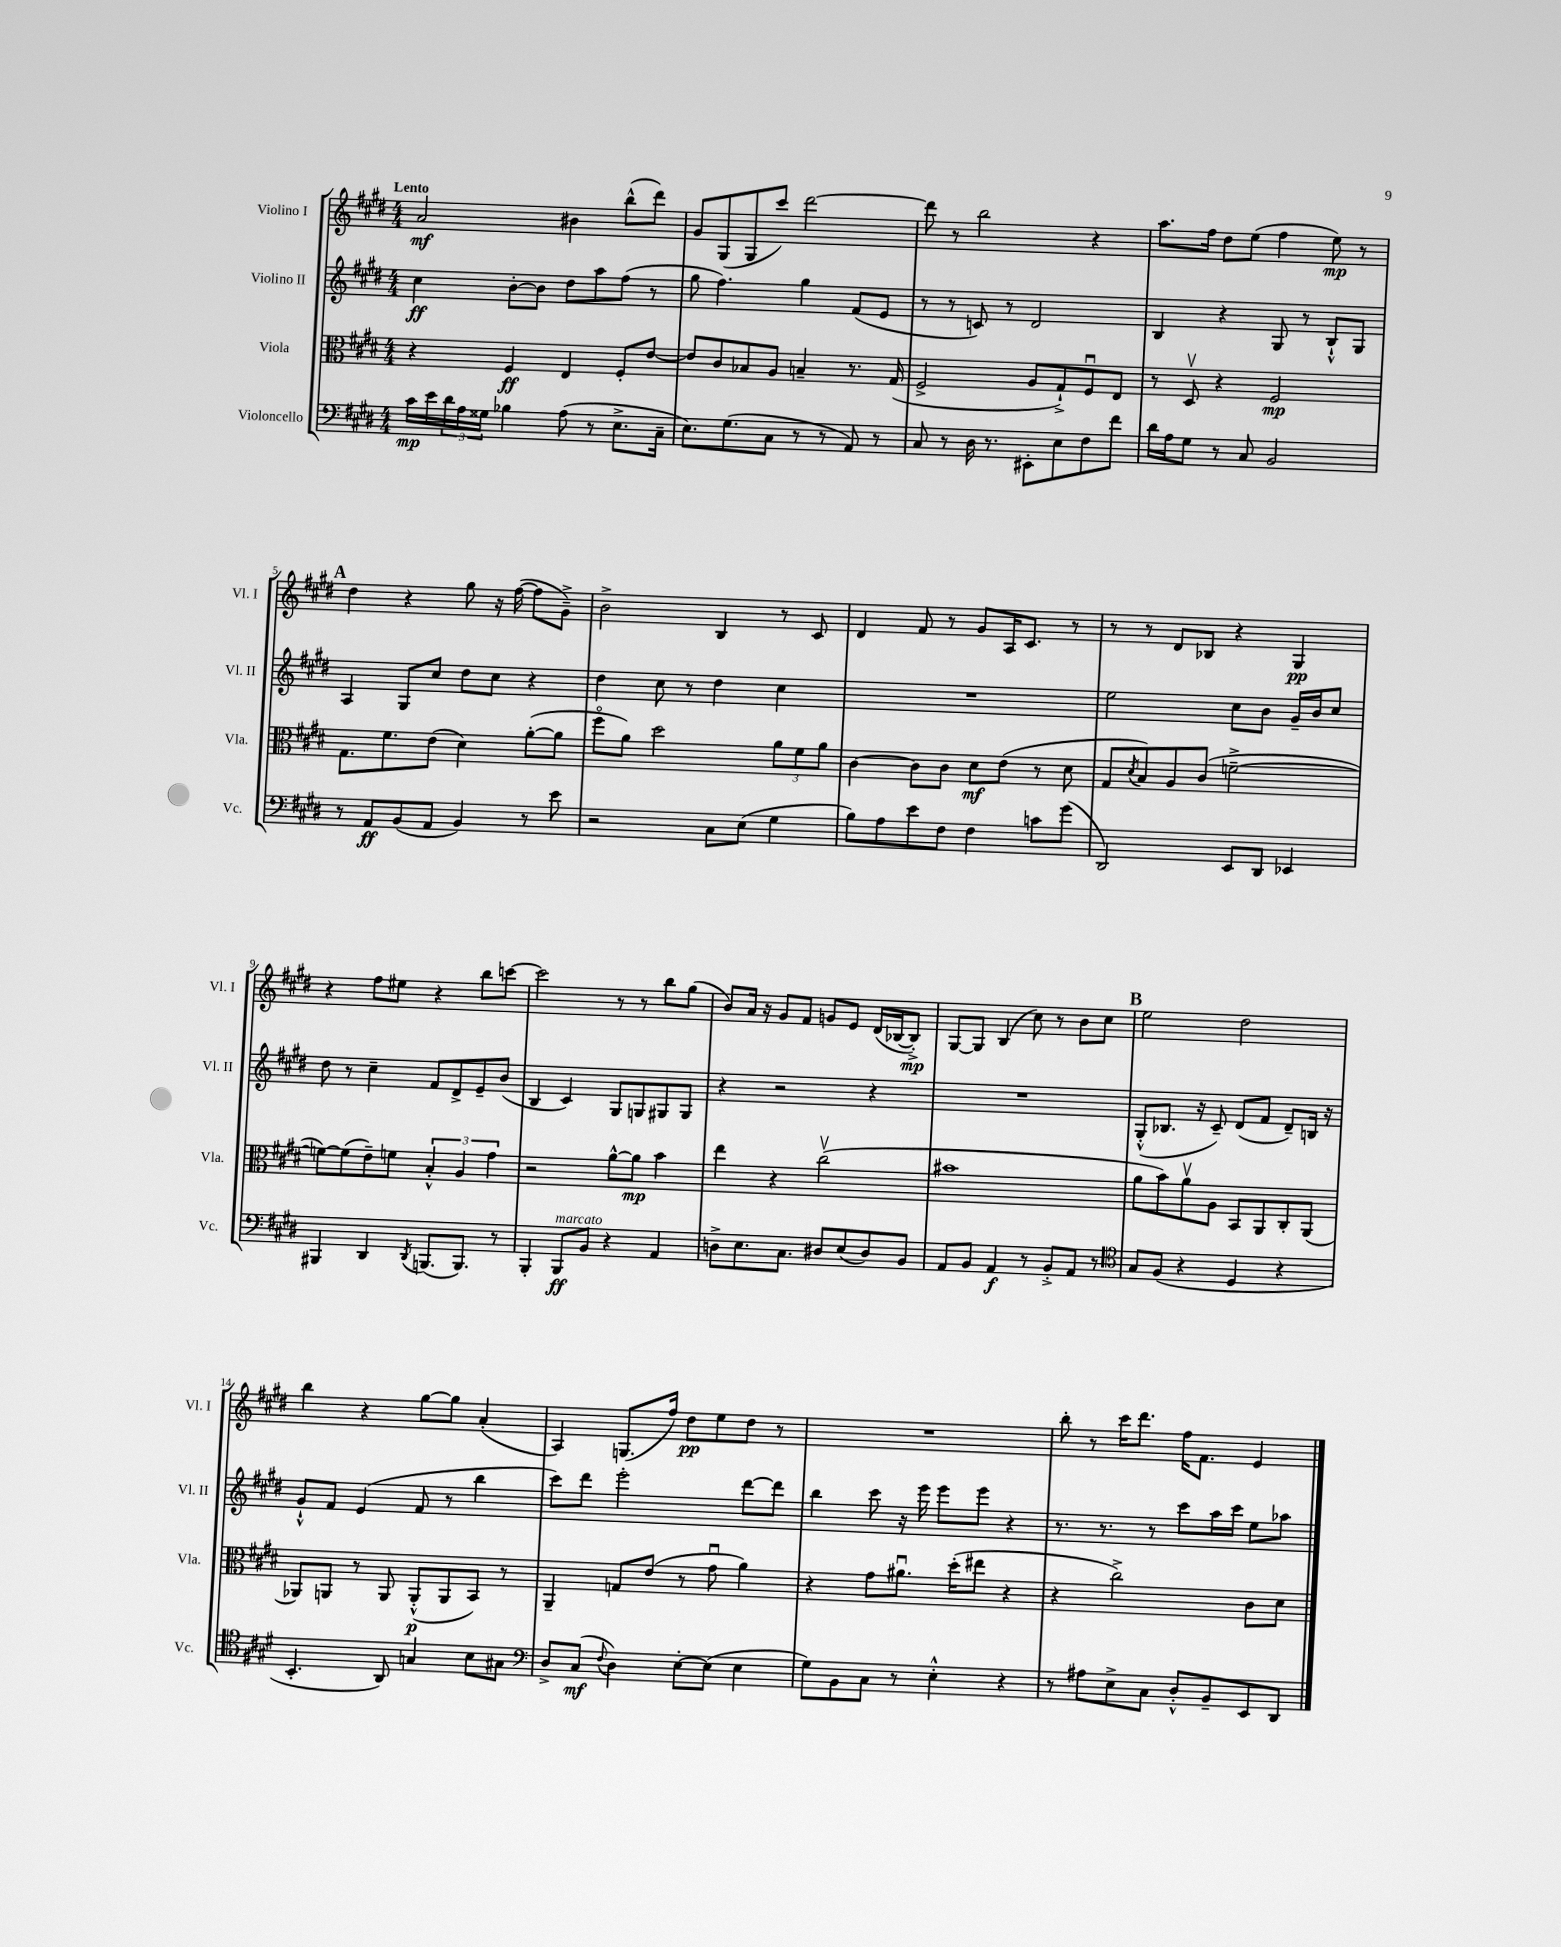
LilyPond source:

<<
\new StaffGroup <<
\new Staff = "s0" \with { instrumentName = "Violino I" shortInstrumentName = "Vl. I" } {
    \clef treble \key e \major \numericTimeSignature \time 4/4 \tempo "Lento"
    a'2\mf bis'4 b''8-^( dis'''8) |
    gis'8 gis8( gis8 cis'''8) dis'''2~ |
    dis'''8 r8 b''2 r4 |
    a''8. fis''16 dis''8 e''8( fis''4 e''8\mp) r8 |
    \mark \markup { \bold "A" } dis''4 r4 gis''8 r16 fis''16~( fis''8 gis'8--->) |
    b'2-> b4 r8 cis'8 |
    dis'4 fis'8 r8 gis'8 a16 cis'8. r8 |
    r8 r8 dis'8 bes8 r4 gis4\pp |
    r4 fis''8 eis''8 r4 b''8 c'''8~ |
    c'''2 r8 r8 b''8 gis''8( |
    b'8) a'16 r16 gis'8 fis'8 g'8 e'8 dis'16( bes16~ bes8-.->\mp) |
    gis8~ gis8 b4( cis''8) r8 b'8 cis''8 |
    \mark \markup { \bold "B" } e''2 dis''2 |
    b''4 r4 gis''8~ gis''8 a'4-.( |
    a4) g8.( fis''16) dis''8\pp e''8 dis''8 r8 |
    R1 |
    b''8-. r8 cis'''16 dis'''8. fis''16 fis'8. e'4 \bar "|." |
}
\new Staff = "s1" \with { instrumentName = "Violino II" shortInstrumentName = "Vl. II" } {
    \clef treble \key e \major \numericTimeSignature \time 4/4
    cis''4\ff b'8~-. b'8 dis''8 a''8 fis''8( r8 |
    gis''8 fis''4.) gis''4 fis'8( e'8 |
    r8 r8 c'8) r8 dis'2 |
    b4 r4 gis8 r8 b8-!-^ gis8 |
    \mark \markup { \bold "A" } a4 gis8 cis''8 dis''8 cis''8 r4 |
    dis''4 cis''8 r8 dis''4 cis''4 |
    R1 |
    e''2 cis''8 b'8 gis'16-- b'16 cis''8 |
    dis''8 r8 cis''4-- fis'8 dis'8-> e'8-- b'8( |
    b4 cis'4) gis8 g8 gis8 gis8 |
    r4 r2 r4 |
    R1 |
    \mark \markup { \bold "B" } gis8-.-^( bes8. r16 cis'8--) dis'8( fis'8 dis'8--) b16 r16 |
    gis'8-!-^ fis'8 e'4( fis'8 r8 b''4 |
    cis'''8) dis'''8 e'''2-. dis'''8~ dis'''8 |
    b''4 cis'''8 r16 e'''16 e'''8 e'''8 r4 |
    r8. r8. r8 cis'''8 a''16 cis'''16 e''8 aes''8 \bar "|." |
}
\new Staff = "s2" \with { instrumentName = "Viola" shortInstrumentName = "Vla." } {
    \clef alto \key e \major \numericTimeSignature \time 4/4
    r4 fis4\ff e4 fis8-. e'8~ |
    e'8 cis'8 bes8 a8 b4-- r8. gis16( |
    fis2-> a8 gis8-!->) fis8\downbow e8 |
    r8 dis8\upbow r4 fis2\mp |
    \mark \markup { \bold "A" } gis8. fis'8. e'8( dis'4) a'8~-.( a'8 |
    fis''8\flageolet a'8) dis''2 \tuplet 3/2 { a'8 fis'8 a'8 } |
    cis'4~ cis'8 cis'8 dis'8\mf e'8( r8 dis'8 |
    gis8 \acciaccatura { dis'8 } b8) a8 cis'8( f'2~---> |
    f'8~) f'8( e'8--) f'8 \tuplet 3/2 { b4-.-^ a4 gis'4 } |
    r2 a'8~-^ a'8\mp b'4 |
    e''4 r4 cis''2\upbow( |
    bis'1 |
    \mark \markup { \bold "B" } a'8 b'8) a'8\upbow a8 b,8 a,8 cis8-. a,8( |
    aes,8) a,8 r8 a,8 a,8-.-^\p( a,8 b,8) r8 |
    a,4-- g8 e'8( r8 gis'8\downbow a'4) |
    r4 gis'8 ais'8.\downbow dis''16-.( eis''8 r4 |
    r4 cis''2->) cis'8 dis'8 \bar "|." |
}
\new Staff = "s3" \with { instrumentName = "Violoncello" shortInstrumentName = "Vc." } {
    \clef bass \key e \major \numericTimeSignature \time 4/4
    cis'16\mp e'16 \tuplet 3/2 { dis'16 a16 gisis16 } bes4 a8( r8 e8.-> cis16-- |
    e8.) gis8.( cis8 r8 r8 a,8) r8 |
    cis8 r8 dis16 r8. eis,8-. e8 fis8 fis'8 |
    dis'16 a16 gis8 r8 cis8 b,2 |
    \mark \markup { \bold "A" } r8 a,8\ff b,8( a,8 b,4) r8 e'8 |
    r2 cis8 e8( gis4 |
    b8) a8 e'8 fis8 fis4 c'8 gis'8( |
    dis,2) e,8 dis,8 ees,4 |
    bis,,4 dis,4 \acciaccatura { dis,8 } b,,8.( b,,8.) r8 |
    b,,4-. b,,8\ff^\markup { \italic "marcato" } b,8 r4 a,4 |
    d8-> e8. cis8. dis8 e8( dis8) b,8 |
    a,8 b,8 a,4\f r8 b,8-.-> a,8 r8 |
    \mark \markup { \bold "B" } \clef tenor gis8 fis8( r4 dis4 r4 |
    b,4.-. a,8) g4 b8 gis8 |
    \clef bass dis8-> cis8\mf( \appoggiatura { fis8 } dis4) e8~-. e8( e4 |
    gis8) b,8 cis8 r8 e4-.-^ r4 |
    r8 ais8 e8-> cis8 dis8-.-^ b,8-- e,8 dis,8 \bar "|." |
}
>>
>>
